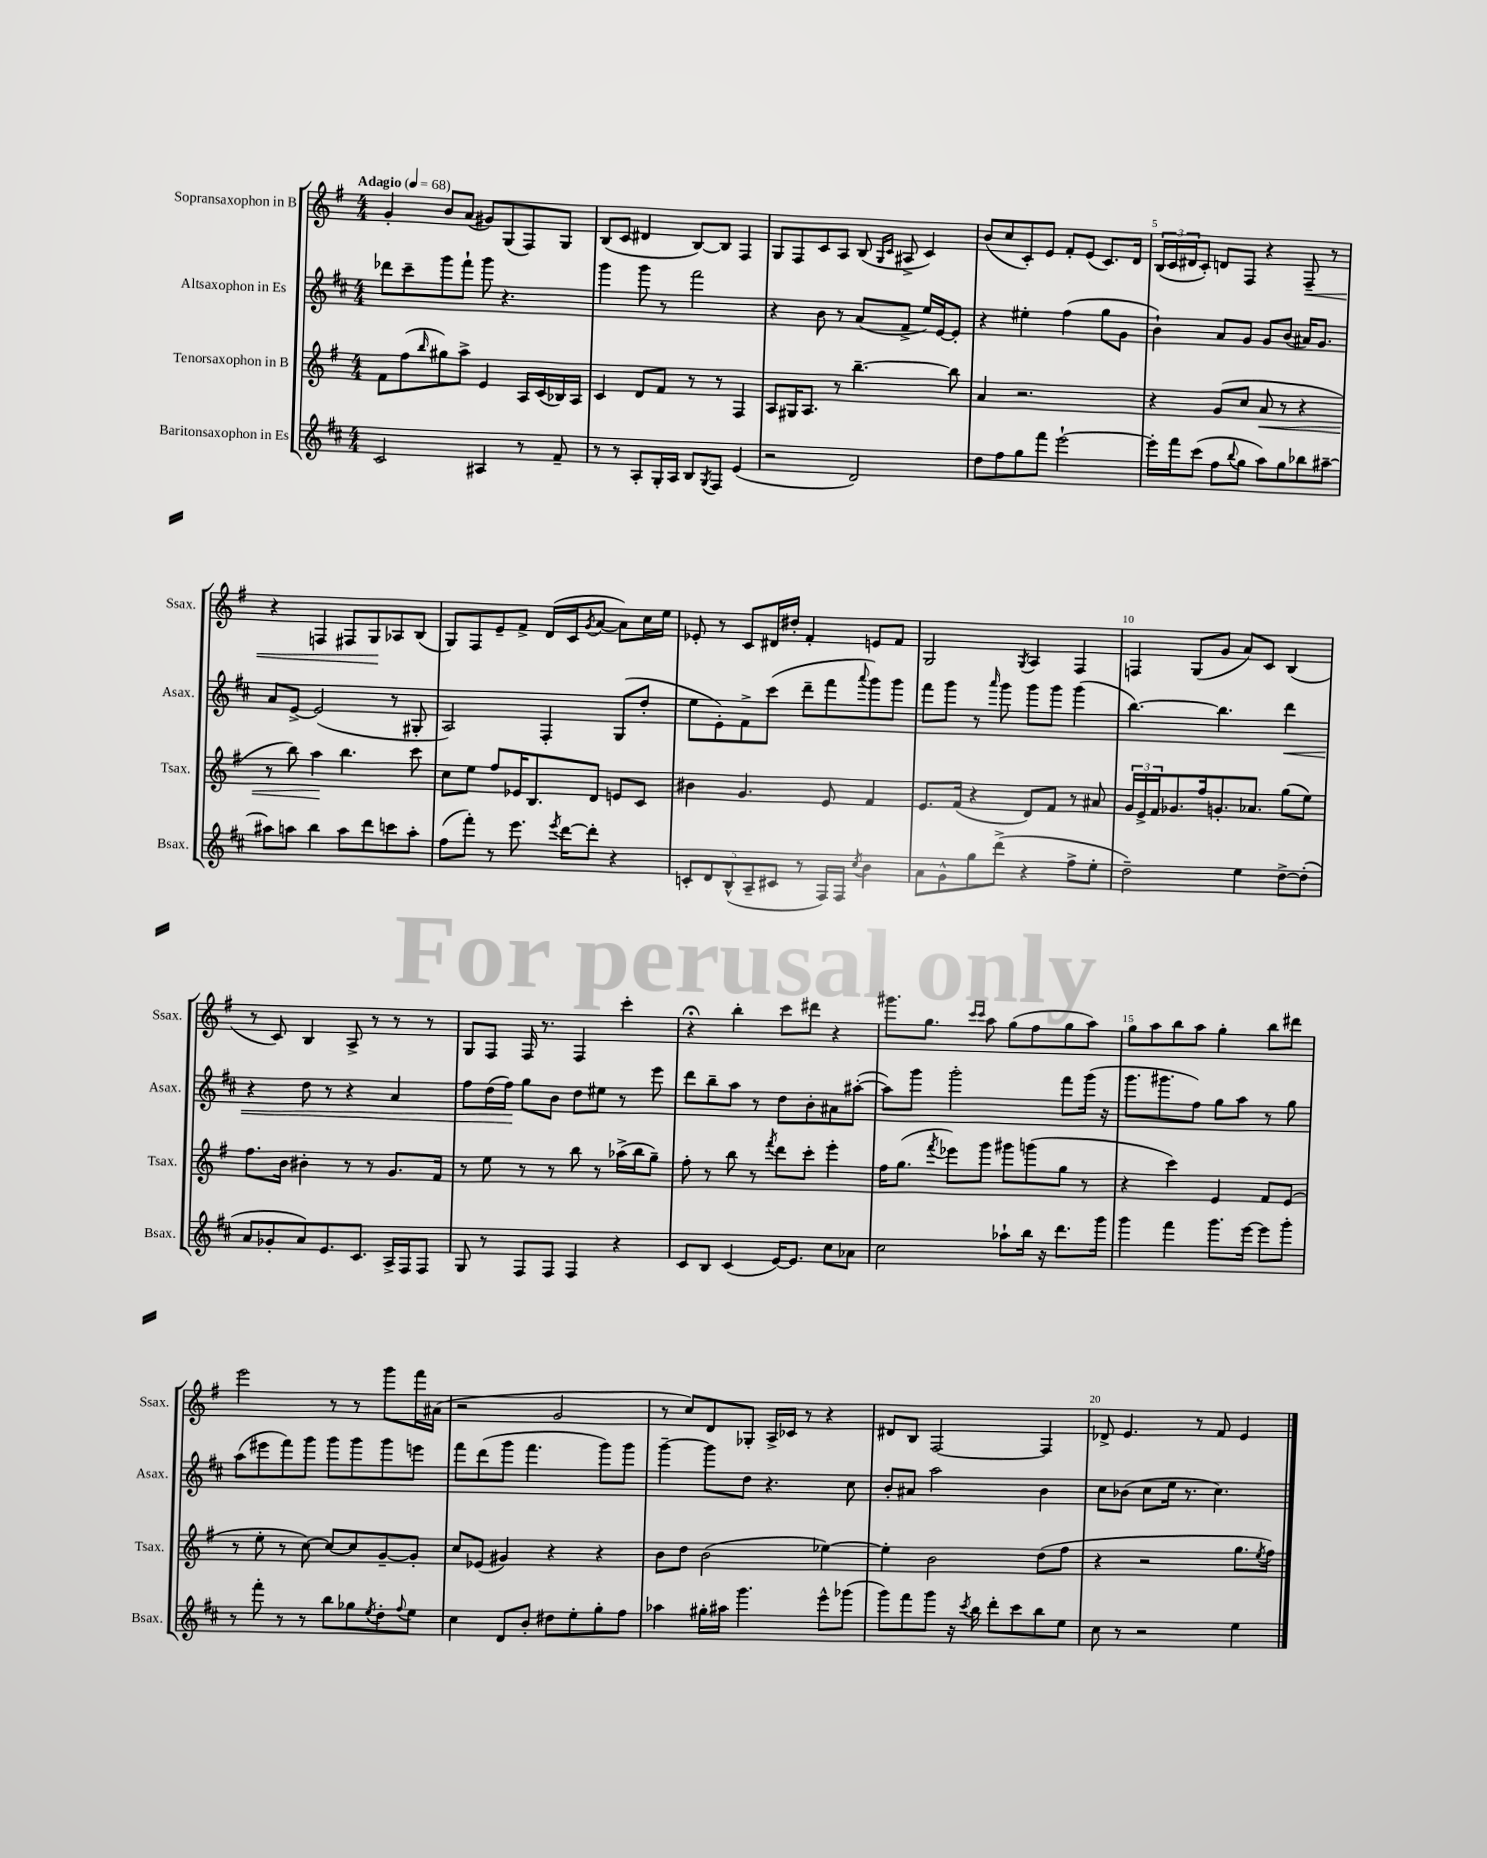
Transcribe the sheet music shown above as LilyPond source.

<<
\new StaffGroup <<
\new Staff = "s0" \with { instrumentName = "Sopransaxophon in B" shortInstrumentName = "Ssax." } {
    \clef treble \key g \major \numericTimeSignature \time 4/4 \tempo "Adagio" 4 = 68
    g'4-. b'8 a'8( gis'8) g8( fis8) g8 |
    b8( c'8 dis'4 b8~) b8 fis4 |
    g8 fis8 c'8 a8 b8( \grace { g16 c'16 } ais8-> c'4) |
    b'8( c''8 c'8-.) e'8 fis'8-. e'8( c'8.) d'16 |
    \tuplet 3/2 { b16( c'16 dis'16 } c'8-.) d'8 fis8 r4 fis8--\< r8 |
    r4 f4 fis8 g8\! aes8 b8( |
    g8) fis8 e'8-- fis'8-> d'16( c'16 \acciaccatura { g'8 } a'8~ a'8) c''16 e''16 |
    ees'8-. r8 c'8 dis'16 dis''16-. fis'4-. e'8 fis'8 |
    g2 \acciaccatura { g8 } a4 fis4 |
    f4 g8( g'8 a'8) c'8 b4( |
    r8 c'8) b4 a8-> r8 r8 r8 |
    g8 fis8 fis16 r8. fis4 c'''4-. |
    r4\fermata b''4-. c'''8 dis'''8 r4 |
    gis'''8. g''8. \grace { c'''16 c'''16 } a''8 g''8( fis''8 g''8 a''8) |
    g''8 a''8 b''8 a''8 g''4-. b''8 dis'''8 |
    e'''2 r8 r8 g'''8 fis'''16 ais'16( |
    r2 g'2 |
    r8 c''8) d'8 ges8-. a16-> ces'16 r8 r4 |
    dis'8 b8 fis2~ fis4 |
    des'8-> e'4. r8 fis'8 e'4 \bar "|." |
}
\new Staff = "s1" \with { instrumentName = "Altsaxophon in Es" shortInstrumentName = "Asax." } {
    \clef treble \key d \major \numericTimeSignature \time 4/4
    des'''8 cis'''8-- g'''8 fis'''8-! g'''8 r4. |
    g'''4 g'''8 r8 fis'''2 |
    r4 b'8 r8 a'8( fis'8-> e''16) e'16~ e'8-. |
    r4 eis''4-. fis''4( g''8 g'8 |
    b'4-!) a'8 g'8 g'8 b'8( ais'16) g'8. |
    a'8 e'8~-> e'2( r8 gis8-. |
    a2) fis4-. g8( d''8-. |
    e''8 e'8-.) fis'8-> cis'''8( d'''8-- fis'''8 \appoggiatura { a'''8 } g'''8) g'''8 |
    fis'''8 g'''8 r8 \grace { a'''16 } g'''8 g'''8 g'''8 g'''4( |
    b''4.~) b''4. d'''4\< |
    r4 d''8 r8 r4 a'4 |
    fis''8 d''16( fis''16\!) g''8 b'8 d''8 eis''8 r8 e'''8 |
    d'''8 b''8-- a''8 r8 d''8 b'8-. ais'8 ais''8~-.( |
    ais''8) g'''8 g'''2-. fis'''8 g'''16( r16 |
    g'''8. gis'''8. fis''8) g''8 a''8 r8 g''8 |
    a''8( eis'''8 fis'''8) g'''8 g'''8 g'''8 g'''8 e'''8 |
    fis'''8 d'''8( g'''8 fis'''4. g'''8) g'''8 |
    g'''4~-- g'''8 d''8 r4. cis''8 |
    b'8-. ais'8 a''2 b'4 |
    cis''8 bes'8( cis''8 e''16 r8. cis''4.) \bar "|." |
}
\new Staff = "s2" \with { instrumentName = "Tenorsaxophon in B" shortInstrumentName = "Tsax." } {
    \clef treble \key g \major \numericTimeSignature \time 4/4
    fis'8 fis''8( \grace { b''16 } gis''8) a''8-> e'4 a16 c'16( bes16) a16 |
    c'4 d'8 fis'8 r8 r8 fis4 |
    a8 gis16 a8. r8 b''4.~-- b''8 |
    a'4 r2. |
    r4 g'8( c''8 a'8\< r8 r4 |
    r8 b''8) a''4\! b''4. c'''8 |
    c''8 e''8 fis''8 ees'16 b8. d'8 e'8 c'8 |
    bis'4 g'4. e'8 fis'4 |
    e'8. fis'16( r4 d'8) fis'8 r8 ais'8 |
    \tuplet 3/2 { g'16 e'16-> fis'16 } ges'8. fis''16 g'8.-. aes'8. g''8( e''8) |
    fis''8. b'16 bis'4-. r8 r8 g'8. fis'16 |
    r8 e''8 r8 r8 b''8 r8 aes''16->( b''16 g''8--) |
    fis''8-. r8 b''8 r8 \acciaccatura { fis'''8 } d'''8 c'''8-. e'''4-. |
    fis''16 g''8.( \acciaccatura { fis'''8 } ees'''8) g'''8 gis'''8 g'''8( g''8 r8 |
    r4 c'''4) e'4 fis'8 e'8( |
    r8 e''8-. r8 c''8~) c''8~ c''8 g'8~-- g'8-. |
    c''8 ees'8( gis'4) r4 r4 |
    b'8 d''8 b'2( ees''4~) |
    ees''4-. b'2 d''8( fis''8 |
    r4 r2 g''8. \acciaccatura { e''8 } fis''16) \bar "|." |
}
\new Staff = "s3" \with { instrumentName = "Baritonsaxophon in Es" shortInstrumentName = "Bsax." } {
    \clef treble \key d \major \numericTimeSignature \time 4/4
    cis'2 ais4 r8 fis'8-- |
    r8 r8 a8-. g16-. a16 b8 \acciaccatura { g8 } fis8 e'4( |
    r2 d'2) |
    d''8 fis''8 g''8 fis'''8 e'''2~-! |
    e'''16-. fis'''16 cis'''8( fis''8 \appoggiatura { b''8 } g''8 a''8) g''8 bes''8 ais''8~-- |
    ais''8 a''8 b''4 a''8 d'''8 c'''8 a''8-. |
    fis''8( fis'''8-.) r8 e'''8. \acciaccatura { e'''8 } d'''16~ d'''8-. r4 |
    \tuplet 5/4 { c'8-. d'8 b8-^( a8-- cis'8 } r8 fis16) fis16 \acciaccatura { cis''8 } b'4 |
    a'8 g'8-^ g''8 d'''8->( r4 fis''8-> e''8-. |
    d''2--) e''4 d''8~-> d''8-.( |
    a'8 ges'8-. a'8) e'8. cis'8. a16-> fis16 fis8 |
    g8 r8 fis8 fis8 fis4 r4 |
    cis'8 b8 cis'4( e'16~) e'8. cis''8 aes'8 |
    cis''2 aes''8-! b''16 r16 d'''8. g'''16 |
    g'''4 fis'''4 g'''8. e'''16~ e'''8 g'''8-. |
    r8 fis'''8-. r8 r8 b''8 ges''8 \acciaccatura { e''8 } d''8-. \appoggiatura { fis''8 } e''8 |
    cis''4 d'8 b'8-. dis''8 e''8-. g''8-. fis''8 |
    aes''4 gis''16-. ais''16 g'''4. e'''8-^ ges'''8( |
    g'''8) fis'''8 g'''8 r16 \acciaccatura { cis'''8 } b''16 d'''8-. cis'''8 b''8 e''8 |
    cis''8 r8 r2 e''4 \bar "|." |
}
>>
>>
\layout { \context { \Score \override BarNumber.break-visibility = ##(#f #t #t) barNumberVisibility = #(every-nth-bar-number-visible 5) } }
